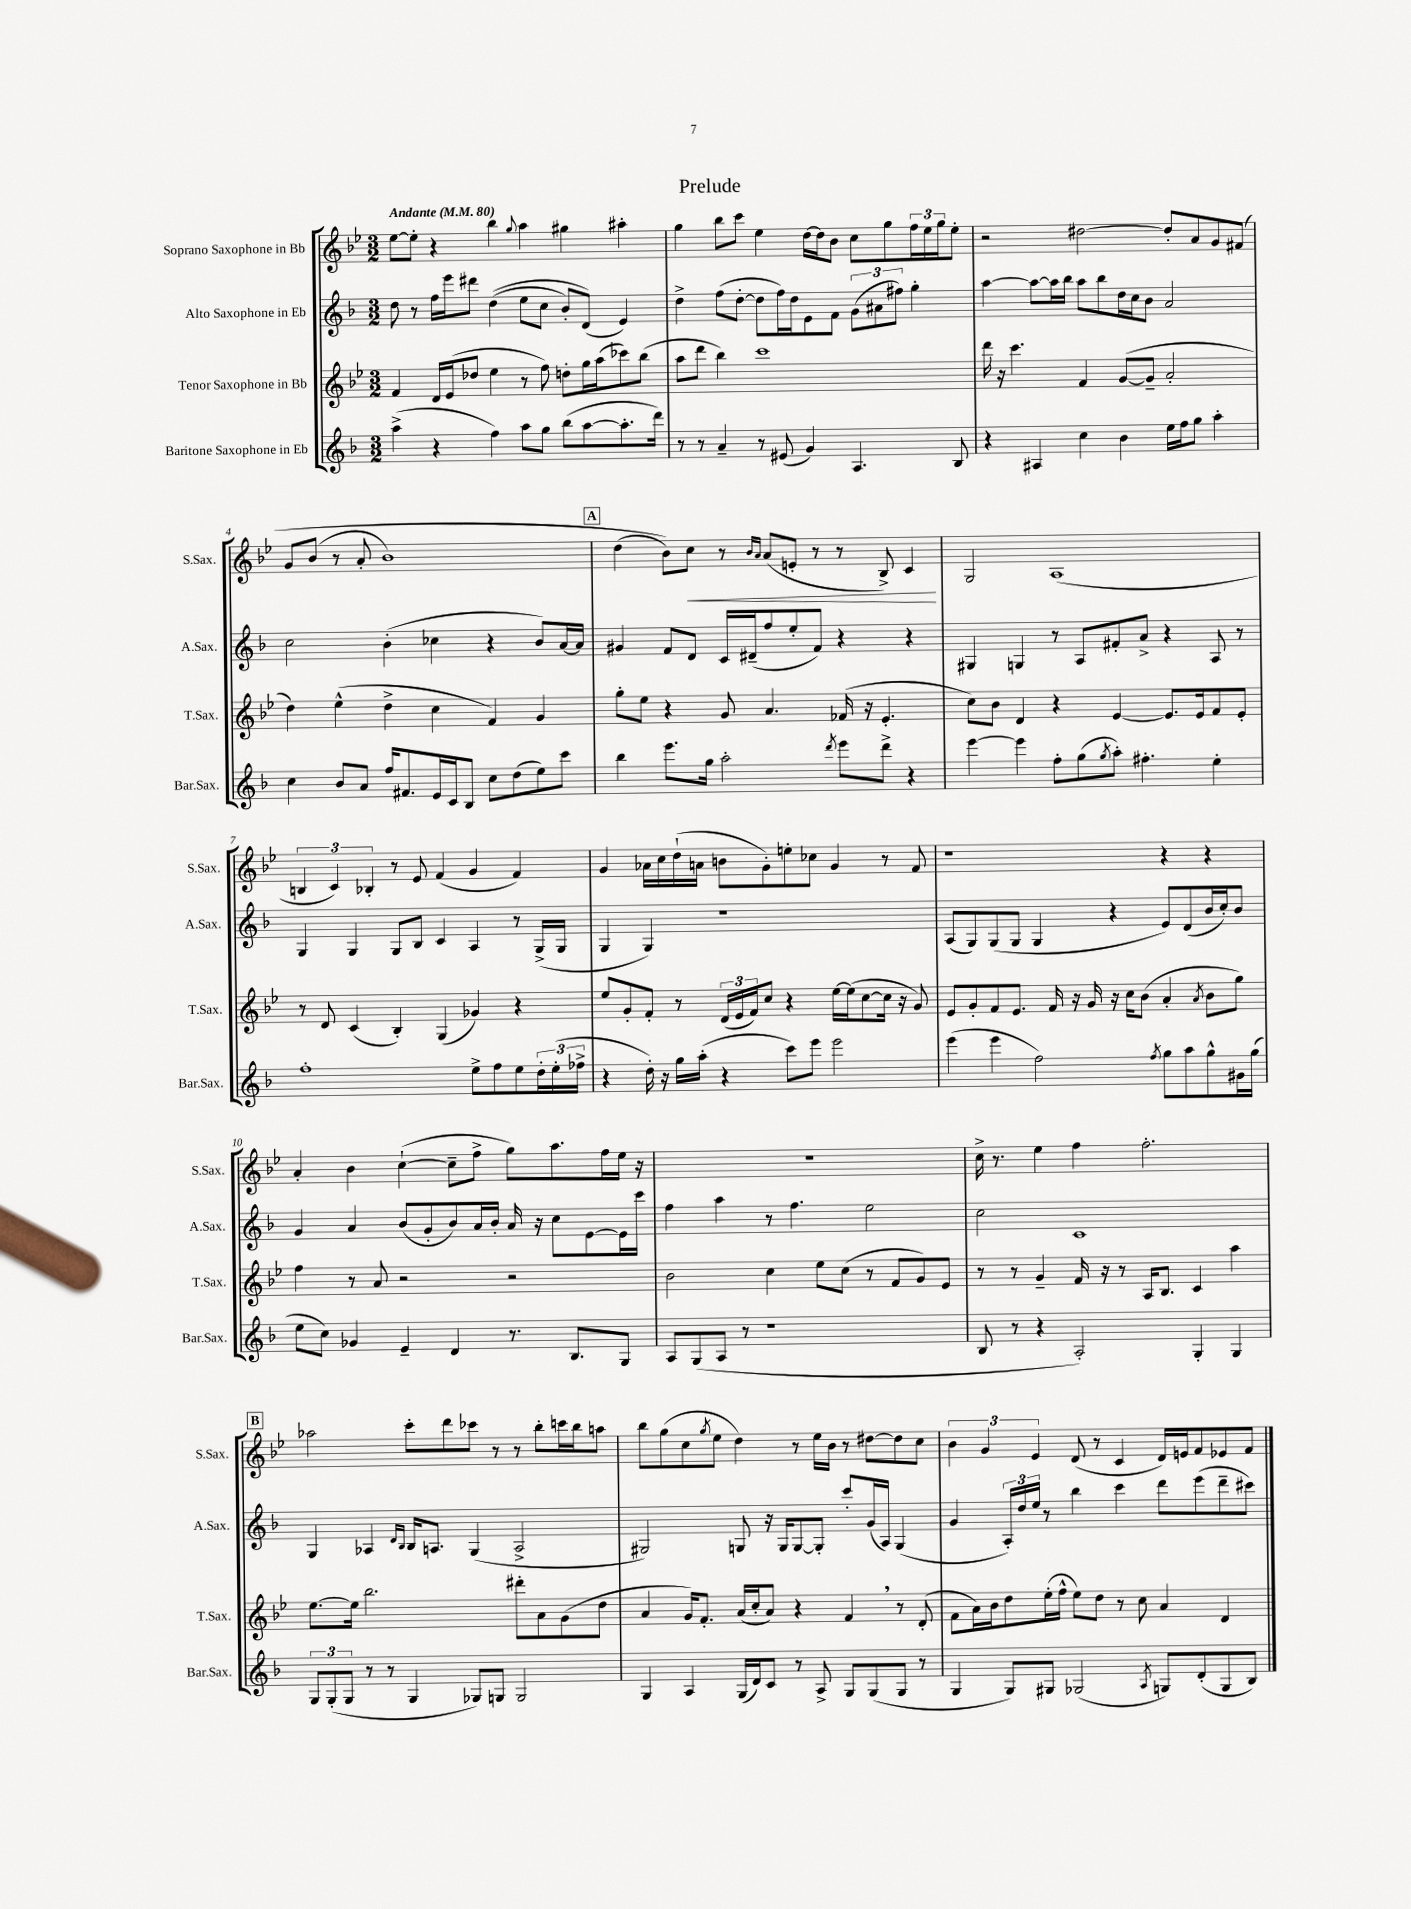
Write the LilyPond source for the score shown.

\header { title = "Prelude" }
<<
\new StaffGroup <<
\new Staff = "s0" \with { instrumentName = "Soprano Saxophone in Bb" shortInstrumentName = "S.Sax." } {
    \clef treble \key bes \major \numericTimeSignature \time 3/2 \tempo "Andante" 4 = 80
    ees''8~ ees''8-. r4 bes''4 \appoggiatura { g''8 } a''4 gis''4 ais''4-. |
    g''4 bes''8 c'''8 ees''4 d''16~ d''16 bes'8 c''8 g''8 \tuplet 3/2 { f''16 ees''16 g''16 } ees''8-. |
    r2 dis''2~ dis''8-. a'8 g'8 fis'8\( |
    g'8 bes'8( r8 a'8-. bes'1) |
    \mark \markup { \box "A" } d''4( bes'8)\) c''8\< r8 \grace { bes'16 a'16 } a'8( e'8-. r8 r8 bes8->) c'4\! |
    g2 a1( |
    \tuplet 3/2 { b4 c'4) bes4-. } r8 ees'8 f'4( g'4 f'4) |
    g'4 aes'16 c''16 d''16-!( a'16 b'8 g'8-.) e''8-. ces''8 g'4 r8 f'8 |
    r1 r4 r4 |
    a'4-. bes'4 c''4~-!( c''8-- f''8-> g''8) a''8. f''16 ees''16 r16 |
    R1. |
    c''16-> r8. ees''4 f''4 f''2.-. |
    \mark \markup { \box "B" } aes''2 c'''8-. d'''8 ces'''8 r8 r8 bes''8-. c'''16 bes''16 a''8 |
    bes''8 g''8( c''8 \acciaccatura { g''8 } ees''8 d''4) r8 ees''16 bes'16 r8 dis''8~ dis''8 c''8 |
    \tuplet 3/2 { bes'4 g'4 ees'4 } d'8( r8 c'4 d'16) e'16 f'8 ees'8 f'8 \bar "|." |
}
\new Staff = "s1" \with { instrumentName = "Alto Saxophone in Eb" shortInstrumentName = "A.Sax." } {
    \clef treble \key f \major \numericTimeSignature \time 3/2
    d''8 r8 f''16 e'''16 dis'''8 d''4(\( e''8 c''8 bes'8-.) d'8(\) e'4) |
    d''4-> f''8( d''8~-. d''8 f''16) d''16 e'8 f'8 \tuplet 3/2 { g'8( ais'8 fis''8) } g''4-. |
    a''4~ a''8~ a''16 bes''16 a''8 bes''8 d''16 c''16 bes'8 a'2 |
    c''2 bes'4-.( ces''4 r4 bes'8) a'16~ a'16 |
    \mark \markup { \box "A" } gis'4 f'8 d'8 c'16 dis'16--( f''8 e''8-. f'8) r4 r4 |
    gis4 g4 r8 a8 fis'8-. a'8-> r4 a8 r8 |
    g4 g4 g8 bes8 c'4 a4 r8 g16->( g16 |
    g4 g4) r1 |
    a8( g8) g8( g8 g4 r4 e'8) d'8( bes'16 c''16-.) bes'8 |
    g'4 a'4 bes'8( g'8-. bes'8) a'16 bes'16-. a'16 r16 c''8 e'8~ e'16 c'''16 |
    f''4 a''4 r8 f''4. e''2 |
    c''2 c'1 |
    \mark \markup { \box "B" } g4 aes4 \grace { d'16 bes16 } bes16 a8. g4( a2-> |
    gis2) g8 r16 g16 g8~ g8-. c'''8-. g'16( a16) g4( |
    g'4 \tuplet 3/2 { a16-.) d''16 e''16 } r8 bes''4 c'''4 d'''8 e'''8( d'''8-- cis'''8) \bar "|." |
}
\new Staff = "s2" \with { instrumentName = "Tenor Saxophone in Bb" shortInstrumentName = "T.Sax." } {
    \clef treble \key bes \major \numericTimeSignature \time 3/2
    f'4 d'16 ees'16( des''8 ees''4 r8 f''8) d''8-. g''16 a''16( ces'''8) bes''8( |
    a''8 d'''8 bes''4) c'''1 |
    d'''16 r16 c'''4. f'4 g'8~( g'8-- a'2-. |
    d''4) ees''4-^( d''4-> c''4 f'4) g'4 |
    \mark \markup { \box "A" } g''8-. ees''8 r4 g'8 a'4. fes'16( r16 ees'4.-. |
    c''8) bes'8 d'4 r4 ees'4~ ees'8. ees'16 f'8 ees'8-. |
    r8 d'8 c'4( bes4-.) g4( ges'4) r4 |
    ees''8 g'8-. f'8-. r8 \tuplet 3/2 { d'16( ees'16 f'16) } c''8 r4 ees''16~ ees''16( c''8~ c''16 r16 g'8) |
    ees'8 g'8-. f'8 ees'8. f'16 r16 g'16 r16 c''16 bes'8( a'4-. \acciaccatura { a'8 } bes'8 g''8) |
    f''4 r8 a'8 r2 r2 |
    bes'2 c''4 ees''8 c''8( r8 f'8 g'8) ees'8 |
    r8 r8 g'4-- f'16 r16 r8 a16 bes8. c'4 a''4 |
    \mark \markup { \box "B" } ees''8.~ ees''16 bes''2. dis'''8-. a'8 g'8( d''8 |
    a'4 g'16) f'8.-. a'16( c''16-. a'8) r4 f'4 \breathe r8 d'8-.( |
    f'8 a'16) bes'16 d''8 ees''16-.( f''16-^ ees''8) d''8 r8 c''8 a'4 d'4 \bar "|." |
}
\new Staff = "s3" \with { instrumentName = "Baritone Saxophone in Eb" shortInstrumentName = "Bar.Sax." } {
    \clef treble \key f \major \numericTimeSignature \time 3/2
    a''4->( r4 f''4) a''8 g''8 bes''8( a''8~ a''8.-. d'''16) |
    r8 r8 a'4-- r8 eis'8( g'4) a4. bes8 |
    r4 ais4 c''4 bes'4 e''16 f''16 g''8 a''4-. |
    c''4 bes'8 a'8 f''16 fis'8. e'16 c'16 bes8 c''8 d''8( e''8) c'''8 |
    \mark \markup { \box "A" } bes''4 e'''8. g''16 a''2-. \acciaccatura { d'''8 } e'''8 d'''8-> r4 |
    e'''4~ e'''4 f''8-. g''8( \acciaccatura { g''8 } a''8-.) fis''4.-. e''4-. |
    f''1-. e''8-> f''8 e''8 \tuplet 3/2 { d''16-. e''16-.( fes''16-> } |
    r4 d''16-.) r16 g''16 a''16-.( r4 c'''8) e'''8 e'''2 |
    e'''4( e'''4 f''2) \acciaccatura { f''8 } g''8 a''8 g''8-^ gis'16 g''16( |
    e''8 c''8) ges'4 e'4-- d'4 r8. bes8. g8 |
    a8 g8( a8 r8 r1 |
    bes8 r8 r4 a2-.) g4-. g4 |
    \mark \markup { \box "B" } \tuplet 3/2 { g8 g8-.( g8 } r8 r8 g4 ges8) g8 g2 |
    g4 a4 g16( d'16) c'8 r8 a8-> g8 g8( g8 r8 |
    g4 g8) gis8 ges2( \acciaccatura { a8 } g8) d'8-.( g8 bes8) \bar "|." |
}
>>
>>
